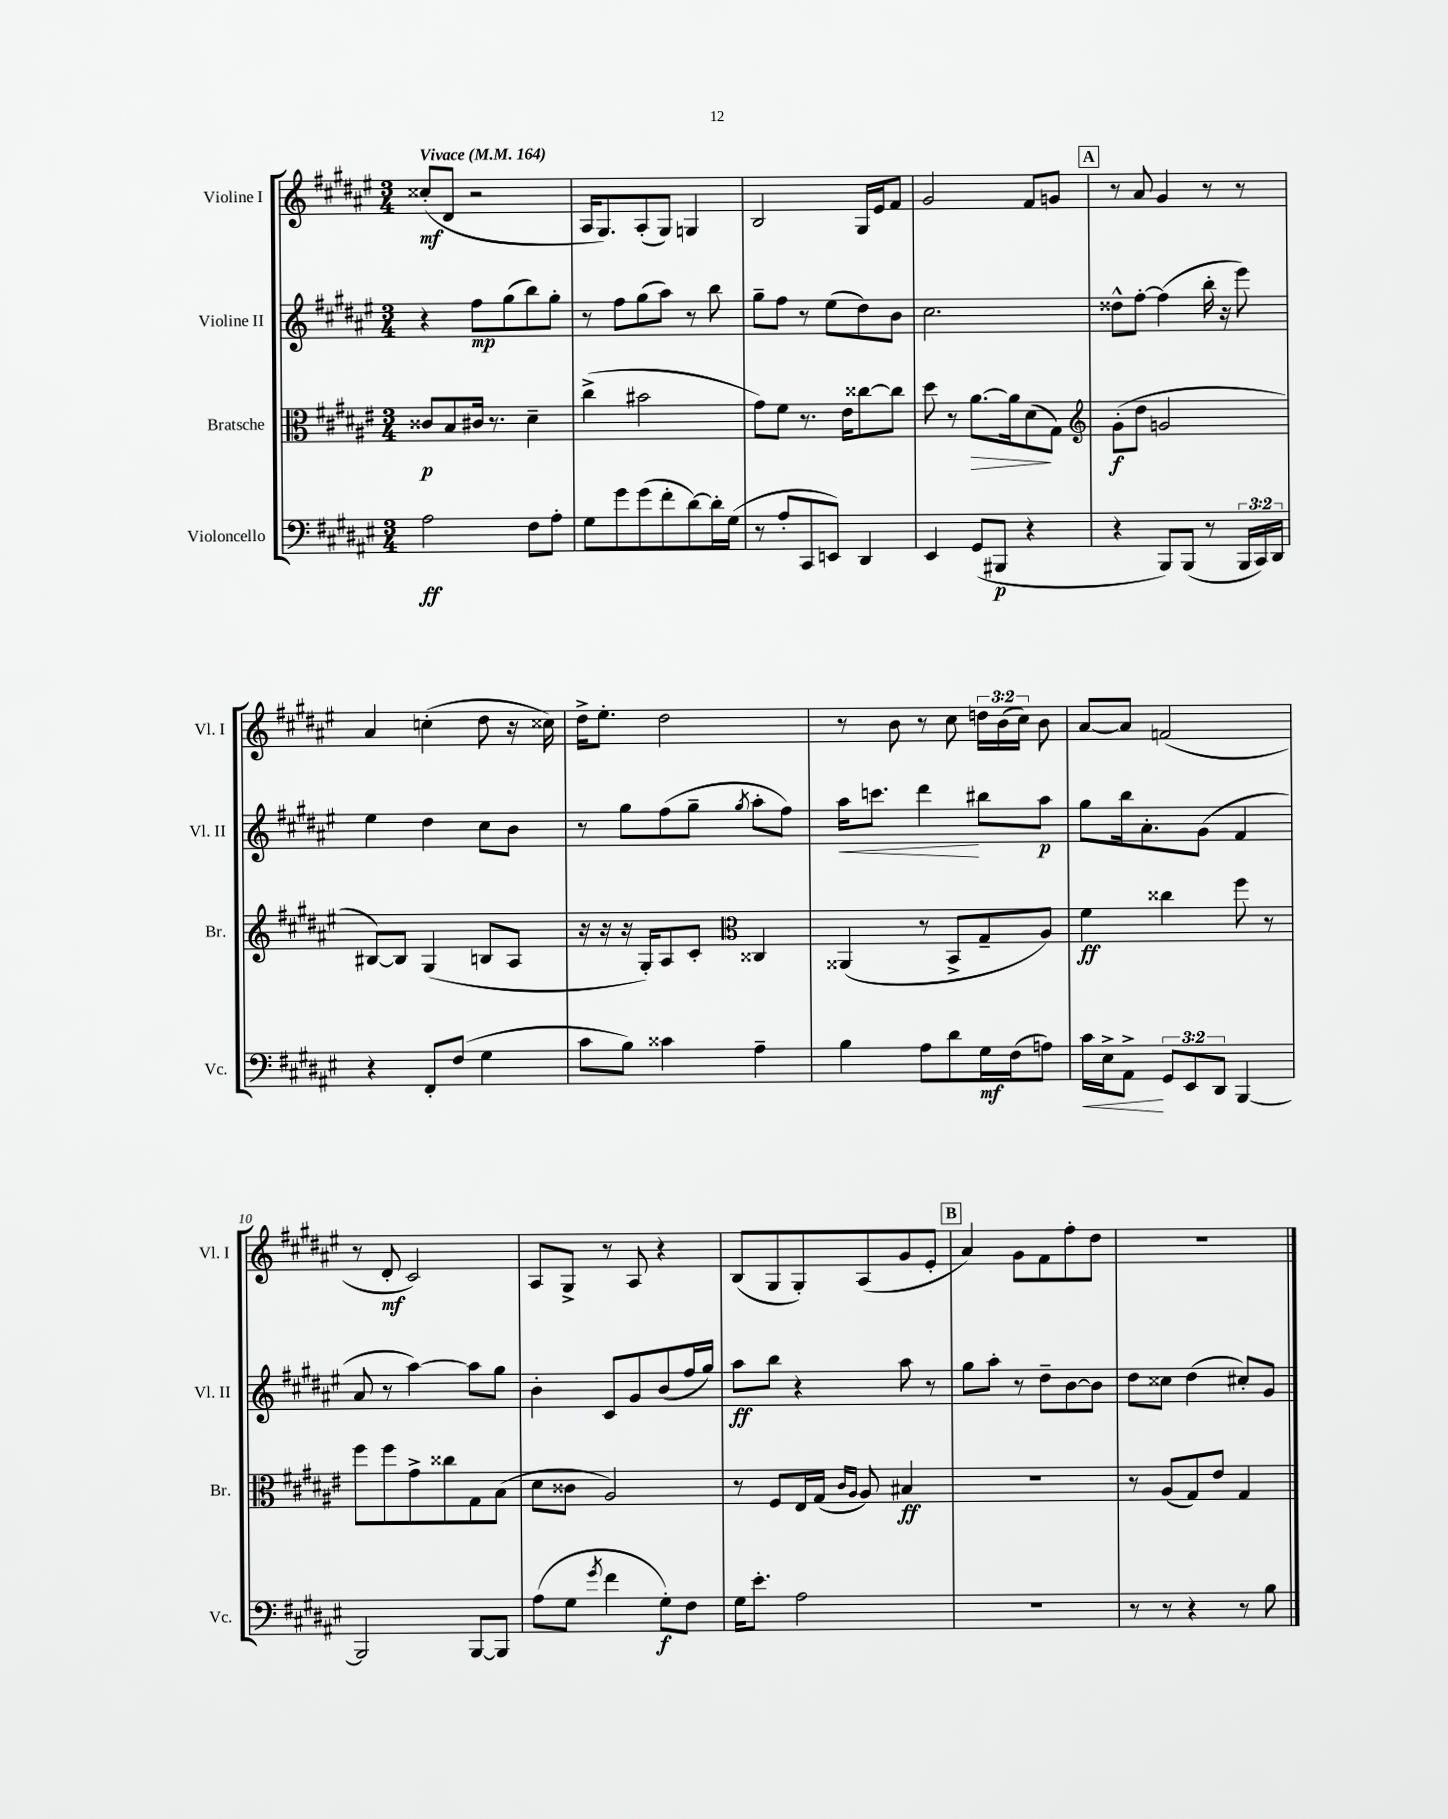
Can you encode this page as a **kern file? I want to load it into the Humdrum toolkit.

**kern	**dynam	**kern	**dynam	**kern	**dynam	**kern	**dynam
*part4	*part4	*part3	*part3	*part2	*part2	*part1	*part1
*staff4	*staff4	*staff3	*staff3	*staff2	*staff2	*staff1	*staff1
*I"Violoncello	*	*I"Bratsche	*	*I"Violine II	*	*I"Violine I	*
*I'Vc.	*	*I'Br.	*	*I'Vl. II	*	*I'Vl. I	*
*clefF4	*	*clefC3	*	*clefG2	*	*clefG2	*
*k[f#c#g#d#a#e#]	*	*k[f#c#g#d#a#e#]	*	*k[f#c#g#d#a#e#]	*	*k[f#c#g#d#a#e#]	*
*M3/4	*	*M3/4	*	*M3/4	*	*M3/4	*
*MM164	*	*MM164	*	*MM164	*	*MM164	*
=1	=1	=1	=1	=1	=1	=1	=1
!	!	!	!	!	!	!LO:TX:a:B:t=Vivace	!
2A#\	ff	8c##X/L	p	4r	.	(8cc##X'/L	mf
.	.	8B/	.	.	.	8d#/J	.
.	.	16c#X/Jk	.	8ff#\L	mp	2r	.
.	.	8.r	.	.	.	.	.
.	.	.	.	(8gg#\	.	.	.
8F#\L	.	4d#~\	.	8bb\)	.	.	.
8A#'\J	.	.	.	8gg#'\J	.	.	.
=2	=2	=2	=2	=2	=2	=2	=2
8G#\L	.	(4cc#^\	.	8r	.	16A#/KL	.
.	.	.	.	.	.	8.G#/)	.
8g#\	.	.	.	8ff#\L	.	.	.
(8g#\	.	2b#X\	.	(8gg#\	.	(8A#'/	.
8f#'\	.	.	.	8aa#\J)	.	8G#/J)	.
[8d#\)	.	.	.	8r	.	4Gn/	.
16d#'\L]	.	.	.	8bb\	.	.	.
(16G#\JJ	.	.	.	.	.	.	.
=3	=3	=3	=3	=3	=3	=3	=3
8r	.	8g#\L)	.	8gg#~\L	.	2B/	.
8A#'/L	.	8f#\J	.	8ff#\J	.	.	.
8CC#/	.	8.r	.	8r	.	.	.
8EEn/J)	.	.	.	(8ee#\L	.	.	.
.	.	16e#\KL	.	.	.	.	.
4DD#/	.	[8cc##X\	.	8dd#\)	.	16G#/LL	.
.	.	.	.	.	.	16e#/J	.
.	.	8cc##\J]	.	8b\J	.	8f#/J	.
=4	=4	=4	=4	=4	=4	=4	=4
4EE#/	.	8dd#\	.	2.cc#\	.	2g#/	.
.	.	8r	.	.	.	.	.
!	!	!	!LO:HP:b	!	!	!	!
(8GG#/L	.	[8.a#\L	>	.	.	.	.
8BBB#X/J	p	.	.	.	.	.	.
.	.	16a#\k]	.	.	.	.	.
4r	.	(8d#\	.	.	.	8f#/L	.
.	.	8G#\J)	]	.	.	8gn/J	.
!!LO:REH:place=s1:t=A
=5	=5	=5	=5	=5	=5	=5	=5
*	*	*clefG2	*	*	*	*	*
4r	.	(8g#'\L	f	8dd##X^^\L	.	8r	.
.	.	8dd#\J	.	[8ff#'\J	.	8a#/	.
8BBB/L)	.	2gn/	.	(4ff#\]	.	4g#/	.
(8BBB/J	.	.	.	.	.	.	.
8r	.	.	.	16bb'\	.	8r	.
.	.	.	.	16r	.	.	.
24BBB/LL	.	.	.	8eee#\)	.	8r	.
24CC#/)	.	.	.	.	.	.	.
24DD#/JJ	.	.	.	.	.	.	.
!!LO:LB:g=z
=6	=6	=6	=6	=6	=6	=6	=6
4r	.	[8B#X/L)	.	4ee#\	.	4a#/	.
.	.	8B#/J]	.	.	.	.	.
8FF#'/L	.	(4G#/	.	4dd#\	.	(4ccn'\	.
(8F#/J	.	.	.	.	.	.	.
4G#\	.	8Bn/L	.	8cc#\L	.	8dd#\	.
.	.	8A#/J	.	8b\J	.	16r	.
.	.	.	.	.	.	16cc##X\)	.
=7	=7	=7	=7	=7	=7	=7	=7
8c#\L	.	16r	.	8r	.	16dd#^\KL	.
.	.	16r	.	.	.	8.ee#'\J	.
8B\J)	.	16r	.	8gg#\L	.	.	.
.	.	16G#'/KL)	.	.	.	.	.
4c##X\	.	8A#/	.	(8ff#\	.	2dd#\	.
.	.	8c#'/J	.	8gg#~\J	.	.	.
*	*	*clefC3	*	*	*	*	*
.	.	.	.	8qgg#/	.	.	.
4A#~\	.	4C##X/	.	8aa#'\L	.	.	.
.	.	.	.	8ff#\J)	.	.	.
=8	=8	=8	=8	=8	=8	=8	=8
!	!	!	!	!	!LO:HP:b	!	!
4B\	.	(4AA##X/	.	16aa#\KL	<	8r	.
.	.	.	.	8.cccn\J	.	.	.
.	.	.	.	.	.	8b\	.
8A#\L	.	8r	.	4ddd#\	.	8r	.
8d#\	.	8BB^/L	.	.	.	8cc#\	.
16G#\L	mf	8G#~/	.	8bb#X\L	[	24ddn\LL	.
.	.	.	.	.	.	(24b\	.
(16F#\J	.	.	.	.	.	.	.
.	.	.	.	.	.	24cc#\JJ)	.
8An\J)	.	8A#/J)	.	8aa#\J	p	8b\	.
=9	=9	=9	=9	=9	=9	=9	=9
!	!LO:HP:b	!	!	!	!	!	!
16c#\LL	<	4f#\	ff	8gg#\L	.	[8a#/L	.
16E#^\J	.	.	.	.	.	.	.
8AA#^\J	.	.	.	16bb\k	.	8a#/J]	.
.	.	.	.	8.a#'\	.	.	.
12GG#/L	[	4cc##X\	.	.	.	(2fn/	.
12EE#/	.	.	.	.	.	.	.
.	.	.	.	(8g#\J	.	.	.
12DD#/J	.	.	.	.	.	.	.
[4BBB/	.	8ff#\	.	4f#/	.	.	.
.	.	8r	.	.	.	.	.
!!LO:LB:g=z
=10	=10	=10	=10	=10	=10	=10	=10
2BBB/]	.	8ff#\L	.	8a#/	.	8r	.
.	.	8ff#\	.	8r	.	8d#'/	mf
.	.	8g#^\	.	[4aa#\)	.	2c#/)	.
.	.	8cc##X\	.	.	.	.	.
[8BBB/L	.	8G#\	.	8aa#\L]	.	.	.
8BBB/J]	.	(8B\J	.	8gg#\J	.	.	.
=11	=11	=11	=11	=11	=11	=11	=11
(8A#\L	.	8d#\L	.	4b'\	.	8A#/L	.
8G#\J	.	8c##X\J	.	.	.	8G#^/J	.
8qg#/	.	.	.	.	.	.	.
4f#\	.	2A#/)	.	8c#/L	.	8r	.
.	.	.	.	8g#/	.	8A#/	.
8G#'\L)	f	.	.	(8b/	.	4r	.
8F#\J	.	.	.	16ff#/L	.	.	.
.	.	.	.	16gg#/JJ)	.	.	.
=12	=12	=12	=12	=12	=12	=12	=12
16G#\KL	.	8r	.	8aa#\L	ff	(8B/L	.
8.e#'\J	.	.	.	.	.	.	.
.	.	8F#/L	.	8bb\J	.	8G#/	.
2A#\	.	16E#/L	.	4r	.	8G#'/)	.
.	.	(16G#/JJ	.	.	.	.	.
.	.	16qqc#/LL	.	.	.	.	.
.	.	16qqA#/JJ	.	.	.	.	.
.	.	8A#/)	.	.	.	(8A#/	.
.	.	4B#X/	ff	8aa#\	.	8g#/	.
.	.	.	.	8r	.	8e#'/J	.
!!LO:REH:place=s1:t=B
=13	=13	=13	=13	=13	=13	=13	=13
2.r	.	2.r	.	8gg#\L	.	4a#/)	.
.	.	.	.	8aa#'\J	.	.	.
.	.	.	.	8r	.	8g#\L	.
.	.	.	.	8dd#~\L	.	8f#\	.
.	.	.	.	[8b\	.	8ff#'\	.
.	.	.	.	8b\J]	.	8dd#\J	.
=14	=14	=14	=14	=14	=14	=14	=14
8r	.	8r	.	8dd#\L	.	2.r	.
8r	.	(8A#/L	.	8cc##X\J	.	.	.
4r	.	8G#/)	.	(4dd#\	.	.	.
.	.	8e#/J	.	.	.	.	.
8r	.	4G#/	.	8cc#X'/L)	.	.	.
8B\	.	.	.	8g#/J	.	.	.
==	==	==	==	==	==	==	==
*-	*-	*-	*-	*-	*-	*-	*-
